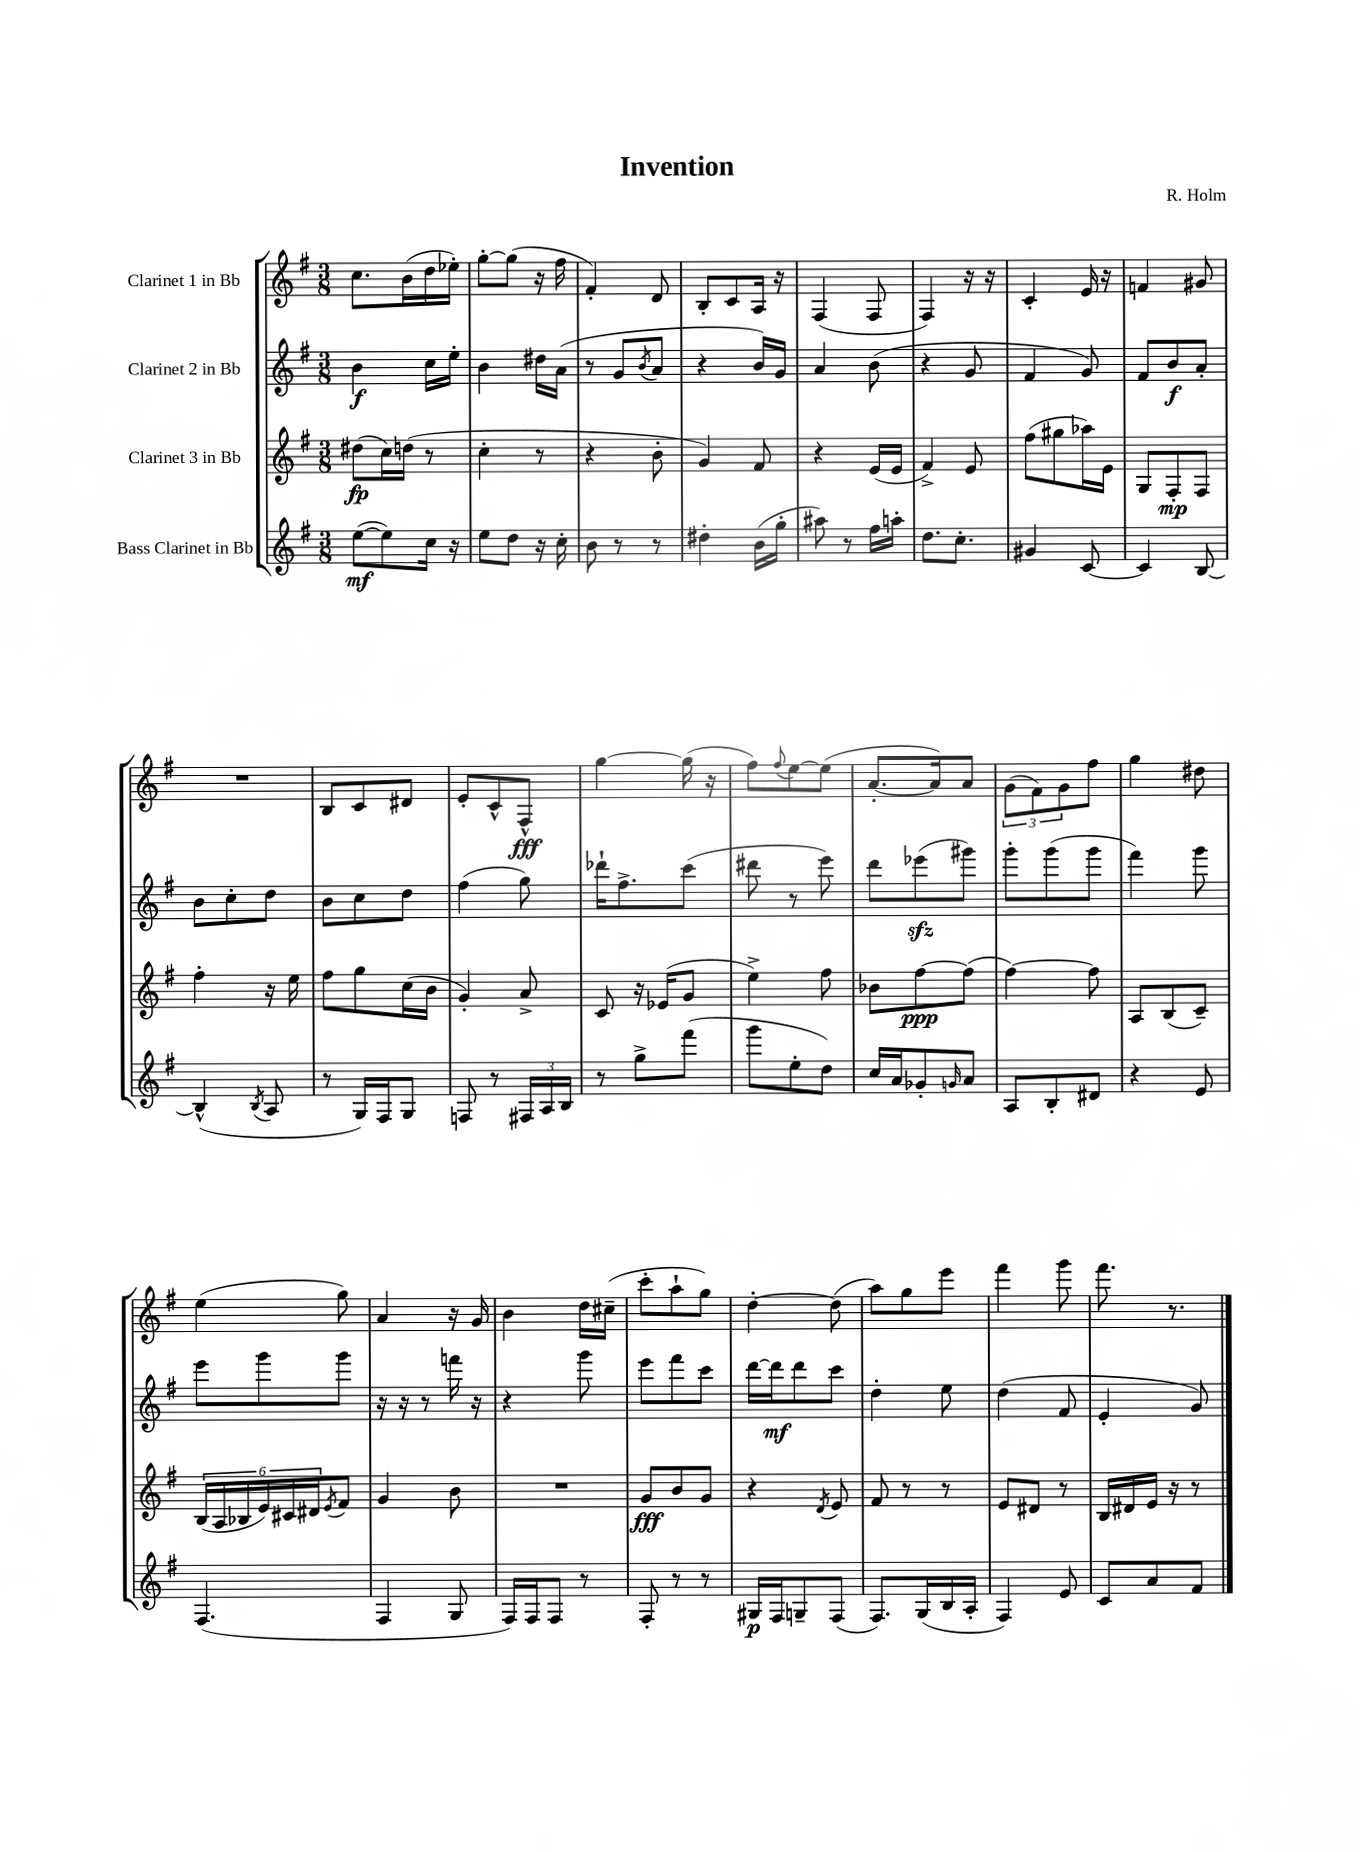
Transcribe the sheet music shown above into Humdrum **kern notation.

**kern	**kern	**kern	**kern
*staff4	*staff3	*staff2	*staff1
*clefG2	*clefG2	*clefG2	*clefG2
*k[f#]	*k[f#]	*k[f#]	*k[f#]
*M3/8	*M3/8	*M3/8	*M3/8
([8ee	(8dd#	4b	8.cc
8ee])	16cc)	.	.
.	(16dd	.	(16b
16cc	8r	16cc	16dd
16r	.	16ee'	16ee-')
=	=	=	=
8ee	4cc'	4b	[8gg'
8dd	.	.	(8gg]
16r	8r	16dd#	16r
16cc'	.	(16a	16ff#
=	=	=	=
8b	4r	8r	4f#')
8r	.	8g	.
.	.	8qb	.
8r	8b'	8a	8d
=	=	=	=
4dd#'	4g)	4r	8B'
.	.	.	8c
(16b	8f#	16b)	16A
16gg'	.	16g	16r
=	=	=	=
8aa#)	4r	4a	(4F#
8r	.	.	.
16ff#	(16e	(8b	8F#
16aa'	16e	.	.
=	=	=	=
8.dd	4f#^)	4r	4F#)
8.cc'	.	.	.
.	8e	8g	16r
.	.	.	16r
=	=	=	=
4g#	(8ff#	4f#	4c'
.	8gg#	.	.
[8c	16aa-)	8g)	16e
.	16e	.	16r
=	=	=	=
4c]	8G	8f#	4f
.	8F#'	8b	.
[8B	8F#	8a'	8g#
=	=	=	=
(4B^^]	4ff#'	8b	4.r
.	.	8cc'	.
8qB	.	.	.
8A	16r	8dd	.
.	16ee	.	.
=	=	=	=
8r	8ff#	8b	8B
16G)	8gg	8cc	8c
16F#	.	.	.
8G	(16cc	8dd	8d#
.	16b	.	.
=	=	=	=
8F	4g')	(4ff#	8e'
8r	.	.	8c^^
24F#	8a^	8gg)	8F#^^
24A	.	.	.
24B	.	.	.
=	=	=	=
8r	8c	16ddd-`	[4gg
.	.	8.ff#^	.
8gg^	16r	.	.
.	(16e-	.	.
(8fff#	8g	(8ccc	(16gg]
.	.	.	16r
=	=	=	=
8ggg	4ee^)	8ddd#	8ff#)
.	.	.	8qqff#
8ee'	.	8r	[8ee
8dd)	8ff#	8eee)	(8ee]
=	=	=	=
16cc	8b-	8ddd	[8.a'
16a	.	.	.
8g-'	[8ff#	(8eee-	.
.	.	.	16a])
16qqg	.	.	.
8a	(8ff#]	8ggg#)	8a
=	=	=	=
8A	[4ff#)	8ggg'	(12g
.	.	.	12f#)
8B'	.	(8ggg	.
.	.	.	12g
8d#	8ff#]	8ggg	8ff#
=	=	=	=
4r	8A	4fff#)	4gg
.	(8B	.	.
8e	8c~)	8ggg	8dd#
=	=	=	=
(4.F#	(24B	8eee	(4ee
.	24A	.	.
.	24B-	.	.
.	24e)	8ggg	.
.	24c#	.	.
.	24d#	.	.
.	8qe	.	.
.	8f#	8ggg	8gg)
=	=	=	=
4F#	4g	16r	4a
.	.	16r	.
.	.	8r	.
8G	8b	16fff	16r
.	.	16r	16g
=	=	=	=
16F#)	4.r	4r	4b
16F#	.	.	.
8F#	.	.	.
8r	.	8ggg	16dd
.	.	.	(16cc#~
=	=	=	=
8F#'	8g	8eee	8ccc'
8r	8b	8fff#	8aa`
8r	8g	8ccc	8gg)
=	=	=	=
16G#	4r	[16ddd	[4dd'
16F#	.	16ddd]	.
8G~	.	8ddd	.
.	8qd	.	.
(8F#	8e	8ccc	(8dd]
=	=	=	=
8.F#)	8f#	4dd'	8aa)
.	8r	.	8gg
(16G	.	.	.
16B	8r	8ee	8eee
16A'	.	.	.
=	=	=	=
4F#)	8e	(4dd	4fff#
.	8d#	.	.
8e	8r	8f#	8ggg
=	=	=	=
8c	16B	4e'	8.fff#
.	16d#	.	.
8a	16e	.	.
.	16r	.	8.r
8f#	8r	8g)	.
==	==	==	==
*-	*-	*-	*-
